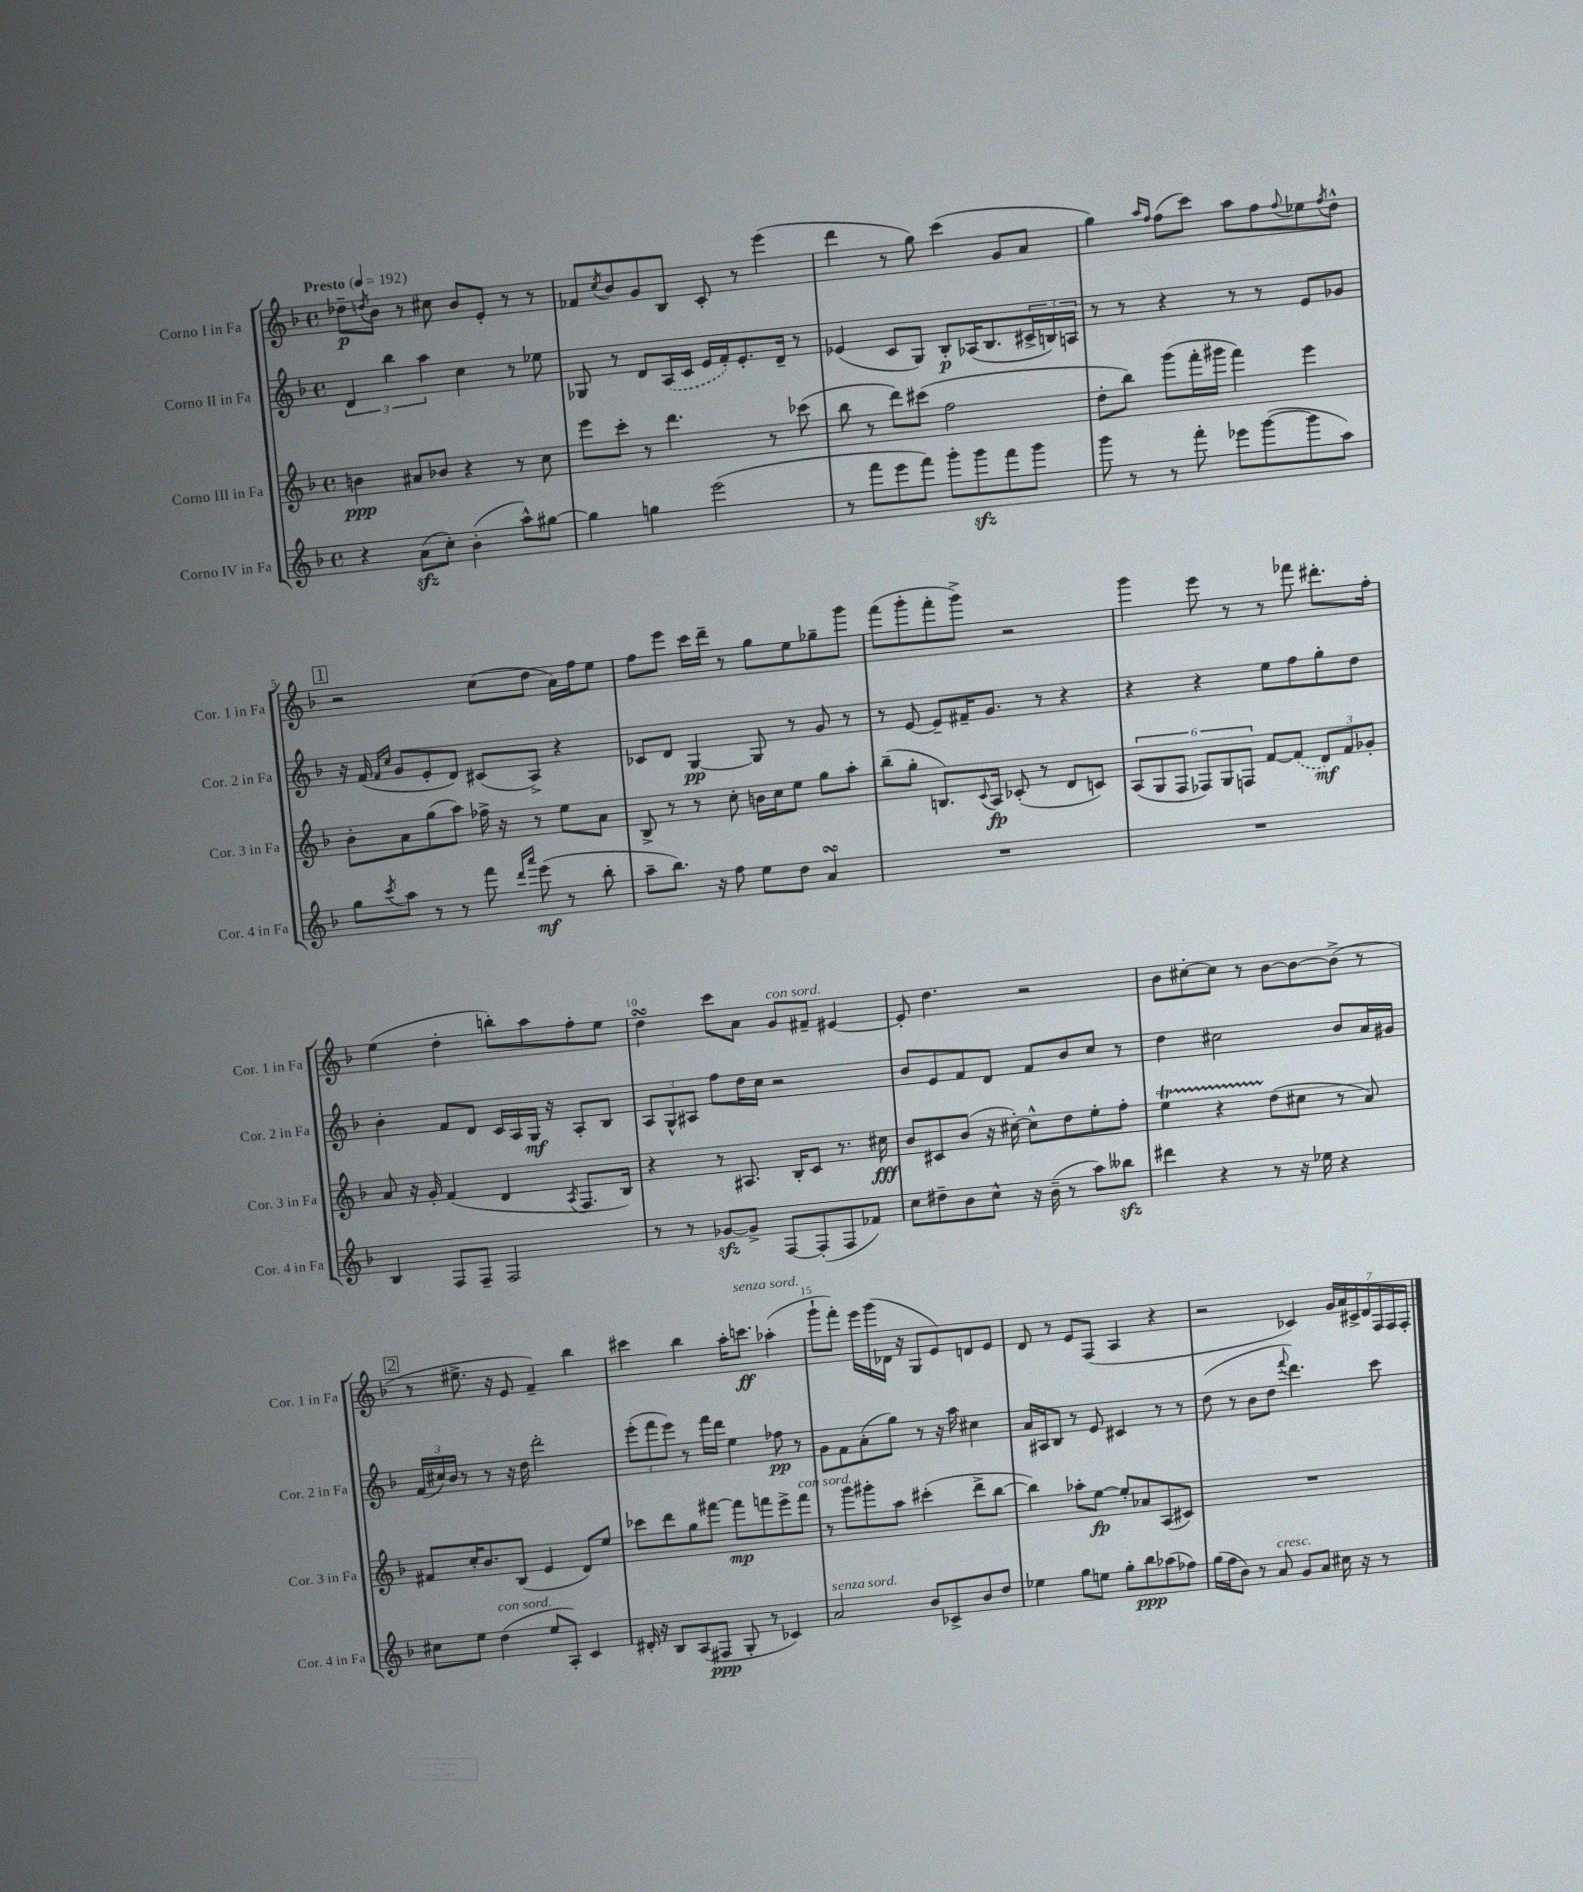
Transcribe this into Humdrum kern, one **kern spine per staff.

**kern	**dynam	**kern	**dynam	**kern	**dynam	**kern	**dynam
*part4	*part4	*part3	*part3	*part2	*part2	*part1	*part1
*staff4	*staff4	*staff3	*staff3	*staff2	*staff2	*staff1	*staff1
*I"Corno IV in Fa	*	*I"Corno III in Fa	*	*I"Corno II in Fa	*	*I"Corno I in Fa	*
*I'Cor. 4 in Fa	*	*I'Cor. 3 in Fa	*	*I'Cor. 2 in Fa	*	*I'Cor. 1 in Fa	*
*clefG2	*	*clefG2	*	*clefG2	*	*clefG2	*
*k[b-]	*	*k[b-]	*	*k[b-]	*	*k[b-]	*
*M4/4	*	*M4/4	*	*M4/4	*	*M4/4	*
*met(c)	*	*met(c)	*	*met(c)	*	*met(c)	*
*MM192	*	*MM192	*	*MM192	*	*MM192	*
=1	=1	=1	=1	=1	=1	=1	=1
!	!	!	!	!	!	!LO:TX:a:B:t=Presto	!
4r	.	4bn\	ppp	6d/	.	8dd-X~\L	p
.	.	.	.	.	.	8qddn/	.
.	.	.	.	.	.	8b-\J	.
.	.	.	.	6bb-\	.	.	.
(8azz\L	.	8a#X/L	.	.	.	8r	.
.	.	.	.	6aa\	.	.	.
8cc'\J)	.	8b-X/J	.	.	.	8cc#X\	.
(4b-'\	.	4r	.	4cc\	.	8b-/L	.
.	.	.	.	.	.	8e'/J	.
8aa^^\L)	.	8r	.	8r	.	8r	.
[8gg#X\J	.	8cc\	.	8ee-X\	.	8r	.
=2	=2	=2	=2	=2	=2	=2	=2
4gg#\]	.	8eee\L	.	8G-X/	.	8f-X/L	.
.	.	.	.	.	.	8qcc/	.
.	.	8ccc'\J	.	8r	.	8b-/	.
4ggn\	.	8r	.	8d/L	.	8g/	.
.	.	4.ddd\	.	(16A/L	.	8B-/J	.
.	.	.	.	16c/JJ	.	.	.
(2eee\	.	.	.	16e/LL	.	8c'/	.
.	.	.	.	16f'/J)	.	.	.
.	.	.	.	8.e'/	.	8r	.
.	.	8r	.	.	.	(4eee\	.
.	.	.	.	16d~/Jk	.	.	.
.	.	(8ccc-X\	.	8r	.	.	.
=3	=3	=3	=3	=3	=3	=3	=3
8r	.	8bb-\	.	(4e-X/	.	4ddd\	.
8fff\L	.	8r	.	.	.	.	.
8eee\	.	8ddd\L)	.	8c/L	.	8r	.
8fff\J)	.	(8ccc#X\J	.	8G/J)	.	8gg\)	.
8ggg'\L	.	2ff\	.	8B-'/L	p	(4ccc\	.
8gggzz\	.	.	.	(16A-X/K	.	.	.
.	.	.	.	8.B-/	.	.	.
8fff\	.	.	.	.	.	8g/L	.
8ggg\J	.	.	.	24c#X^/L	.	8a/J	.
.	.	.	.	24Bn/)	.	.	.
.	.	.	.	24An/JJ	.	.	.
=4	=4	=4	=4	=4	=4	=4	=4
8ggg\	.	8dd'\L	.	8r	.	4gg\)	.
8r	.	8bb-\J)	.	8r	.	.	.
.	.	.	.	.	.	16qqaa/LL	.
.	.	.	.	.	.	16qqff/JJ	.
8r	.	(8ggg\L	.	4r	.	(8ff\L	.
8fff'\	.	16fff'\L	.	.	.	8ccc\J)	.
.	.	16ggg#X\JJ	.	.	.	.	.
8eee-X\L	.	4fff\)	.	8r	.	8aa\L	.
([8ggg\	.	.	.	8r	.	8ff\	.
.	.	.	.	.	.	8qqff/	.
8ggg\]	.	4eee\	.	8e/L	.	8ee-X\	.
.	.	.	.	.	.	8qff/	.
8aa\J)	.	.	.	8g-X/J	.	8dd^^\J	.
!!LO:LB:g=z
!!LO:REH:place=s1:t=1
=5	=5	=5	=5	=5	=5	=5	=5
8gg\L	.	8b-'\L	.	16r	.	2r	.
.	.	.	.	(16f/	.	.	.
.	.	.	.	16qqf/LL	.	.	.
8qccc/	.	.	.	16qqcc/JJ	.	.	.
8aa\J	.	8a\	.	8g/L	.	.	.
8r	.	(8gg\	.	8e'/	.	.	.
8r	.	8aa\J)	.	8d/J)	.	.	.
8fff\	.	16ff-X^\	.	(8c#X/L	.	(8cc\L	.
.	.	16r	.	.	.	.	.
16qqddd/LL	.	.	.	.	.	.	.
16qqaaa/JJ	.	.	.	.	.	.	.
(8eee\	mf	8r	.	8A^/J)	.	8dd\J	.
8r	.	8ee\L	.	4r	.	16a\LL)	.
.	.	.	.	.	.	16ff\J	.
8bb-'\	.	8a\J	.	.	.	8ee\J	.
=6	=6	=6	=6	=6	=6	=6	=6
8aa~\L	.	8B-^/	.	8c-X/L	.	8ff\L	.
8.bb-\J)	.	8r	.	8d/J	.	8eee\J	.
.	.	8r	.	[4G/	pp	16ccc\LL	.
16r	.	.	.	.	.	16ddd~\JJ	.
8ff\	.	8cc'\	.	.	.	8r	.
8ee\L	.	16bn\LL	.	8G/]	.	8gg\L	.
.	.	16cc\J	.	.	.	.	.
8dd\J	.	8ee\J	.	8r	.	8ee\	.
4asSsS/	.	8gg\L	.	8g/	.	8gg-X~\	.
.	.	8aa'\J	.	8r	.	8ggg\J	.
=7	=7	=7	=7	=7	=7	=7	=7
1r	.	(8bb-~\L	.	8r	.	(8fff\L	.
.	.	8gg'\J	.	[8e/	.	8ggg'\	.
.	.	8.Bn/L)	.	8e~/L]	.	8fff'\	.
.	.	.	.	16f#X~/K	.	8ggg^\J)	.
.	.	8qqc/	.	.	.	.	.
.	.	16A/Jk	fp	8.g/J	.	.	.
.	.	(8c-X'/	.	.	.	2r	.
.	.	8r	.	8r	.	.	.
.	.	8d/L	.	4r	.	.	.
.	.	8cn/J)	.	.	.	.	.
=8	=8	=8	=8	=8	=8	=8	=8
1r	.	(12A/L	.	4r	.	4ggg\	.
.	.	12G/	.	.	.	.	.
.	.	12F/J	.	.	.	.	.
.	.	12F-X/L)	.	4r	.	8eee\	.
.	.	12G/	.	.	.	.	.
.	.	.	.	.	.	8r	.
.	.	12Fn/J	.	.	.	.	.
.	.	[8f/L	.	8ee\L	.	8r	.
.	.	(8f/J]	.	8ff\	.	8fff-X\	.
.	.	12d/L)	mf	8gg'\	.	8.ddd#X'\L	.
.	.	12f/	.	.	.	.	.
.	.	.	.	8dd\J	.	.	.
.	.	12g-X'/J	.	.	.	.	.
.	.	.	.	.	.	16ff'\Jk	.
!!LO:LB:g=z
=9	=9	=9	=9	=9	=9	=9	=9
4B-/	.	8a/	.	4b-'\	.	(4ee\	.
.	.	16r	.	.	.	.	.
.	.	16g'/	.	.	.	.	.
8F/L	.	(4f/	.	8f/L	.	4dd'\	.
8F~/J	.	.	.	8d/J	.	.	.
2F/	.	4d/	.	16c/LL	.	8bbn'\L)	.
.	.	.	.	16A/	.	.	.
.	.	.	.	16G/JJ	mf	8aa\	.
.	.	.	.	16r	.	.	.
.	.	8qA/	.	.	.	.	.
.	.	8.F/L	.	8A'/L	.	8ff'\	.
.	.	.	.	8B-/J	.	8ee\J	.
.	.	16B-/Jk)	.	.	.	.	.
=10	=10	=10	=10	=10	=10	=10	=10
8r	.	4r	.	12A/L	.	4ddsSSS\	.
.	.	.	.	12G^^/	.	.	.
8r	.	.	.	.	.	.	.
.	.	.	.	12A#X/J	.	.	.
[8g-Xzz/L	.	8r	.	8ff\L	.	8ccc\L	.
8g-^/J]	.	8.A#X/	.	16dd\L	.	8a\J	.
.	.	.	.	16cc\JJ	.	.	.
!	!	!	!	!	!	!LO:TX:a:i:t=con sord.	!
[8F/L	.	.	.	2r	.	8g/L	.
.	.	16B-'/KL	.	.	.	.	.
(8F'/]	.	8c/J	.	.	.	8f#X~/J	.
8F/	.	8.r	.	.	.	[4e#X/	.
8f-X/J)	.	.	.	.	.	.	.
.	.	16cc#X\	fff	.	.	.	.
=11	=11	=11	=11	=11	=11	=11	=11
8cc\L	.	8b-/L	.	8b-/L	.	8e#'/]	.
8dd#X~\	.	8c#X/	.	8e/	.	4.dd\	.
8b-\	.	(8b-/J	.	8f/	.	.	.
8cc^^\J	.	16r	.	8d/J	.	.	.
.	.	[16cc#X'\)	.	.	.	.	.
16r	.	8cc#^^\L]	.	8f/L	.	2r	.
(16b-~\	.	.	.	.	.	.	.
8r	.	8dd\	.	8b-/	.	.	.
8aa\L)	.	8ee'\	.	8cc/J	.	.	.
8bb--Xzz\J	.	8ff'\J	.	8r	.	.	.
=12	=12	=12	=12	=12	=12	=12	=12
4ddd#X\	.	4eet\	.	4dd\	.	8b-\L	.
.	.	.	.	.	.	[8cc#X'\	.
4r	.	4r	.	2cc#X\	.	8cc#\J]	.
.	.	.	.	.	.	8r	.
8r	.	(8dd\L	.	.	.	[8b-\L	.
16r	.	8cc#X\J	.	.	.	8b-\_	.
16ee-X\	.	.	.	.	.	.	.
4r	.	8r	.	8b-/L	.	(8b-^\J]	.
.	.	8a/)	.	16a/L	.	8r	.
.	.	.	.	16g#X/JJ	.	.	.
!!LO:LB:g=z
!!LO:REH:place=s1:t=2
=13	=13	=13	=13	=13	=13	=13	=13
8cc#X\L	.	8f#X/L	.	(24f/LL	.	8r	.
.	.	.	.	24cc#X/)	.	.	.
.	.	.	.	24b-/JJ	.	.	.
8ee\J	.	16cc'/K	.	8r	.	8.ee#X^\	.
.	.	8.b-/	.	.	.	.	.
!LO:TX:a:i:t=con sord.	!	!	!	!	!	!	!
(4dd\	.	.	.	8r	.	.	.
.	.	.	.	.	.	16r	.
.	.	(8B-/J	.	16r	.	8e/	.
.	.	.	.	16dd\	.	.	.
8ee/L	.	4e/	.	2ddd'\	.	4f~/)	.
8A'/J)	.	.	.	.	.	.	.
4c/	.	8d/L)	.	.	.	4bb-\	.
.	.	8ee/J	.	.	.	.	.
=14	=14	=14	=14	=14	=14	=14	=14
16d#X'/	.	8ccc-X\L	.	(12eee'\L	.	4ccc#X\	.
16r	.	.	.	.	.	.	.
.	.	.	.	12fff\	.	.	.
8B-/L	.	8ddd\	.	.	.	.	.
.	.	.	.	12eee\J)	.	.	.
(8A/	.	8gg\	.	8r	.	4bb-\	.
8F#X/J	ppp	[8fff#X\J	.	16fff\LL	.	.	.
.	.	.	.	16ddd\JJ	.	.	.
8G'/	.	8fff#\L]	mp	4ee\	.	16aa'\KL	.
!	!	!	!	!	!	!LO:TX:a:i:t=senza sord.	!
.	.	.	.	.	.	8.cccn\J	ff
8r	.	8fffn\	.	.	.	.	.
4c-X/)	.	8eee^\	.	8ff-X\	pp	(4aa-X'\	.
!	!	!LO:TX:a:i:t=con sord.	!	!	!	!	!
.	.	8fff\J	.	8r	.	.	.
=15	=15	=15	=15	=15	=15	=15	=15
!LO:TX:a:i:t=senza sord.	!	!	!	!	!	!	!
2a/	.	8r	.	8g\L	.	8ggg`\L	.
.	.	8ggg\L	.	8f\	.	8fff'\J)	.
.	.	8ggg#X'\	.	(8a'\	.	16eee\LL	.
.	.	.	.	.	.	(16ggg\	.
.	.	8aa\J	.	8gg\J)	.	16d-X\JJ	.
.	.	.	.	.	.	16r	.
8b-/L	.	(4ccc#X'\	.	8r	.	8G/L	.
8c-X^/	.	.	.	16r	.	8e/)	.
.	.	.	.	16aa\	.	.	.
8b-/	.	8ddd^\L	.	4cc#X\	.	8dn/	.
8dd/J	.	[8bb-\J	.	.	.	8e/J	.
=16	=16	=16	=16	=16	=16	=16	=16
4ee-X\	.	4bb-\])	.	16a/LL	.	8d/	.
.	.	.	.	16A#X/J	.	.	.
.	.	.	.	8B-/J	.	8r	.
8gg\L	.	8aa-X'\L	.	8r	.	8e/L	.
8een\J	.	[8ee\J	fp	8e/	.	(8F/J	.
8gg'\L	.	8ee'/L]	.	4c#X/	.	4A/	.
8bb-\	ppp	8a-X/	.	.	.	.	.
(8aa-X\	.	(8A/	.	8r	.	4r	.
8ff-X\J)	.	8c#X/J)	.	8r	.	.	.
=17	=17	=17	=17	=17	=17	=17	=17
(16gg\LL	.	1r	.	(8dd\	.	2r	.
16ff\J	.	.	.	.	.	.	.
8b-\J)	.	.	.	8r	.	.	.
8r	.	.	.	8b-\L	.	.	.
!LO:TX:a:i:t=cresc.	!	!	!	!	!	!	!
8a/	.	.	.	8dd\J	.	.	.
.	.	.	.	8qqfff/	.	.	.
8g/L	.	.	.	4.ddd\)	.	4c-X/)	.
8a/J	.	.	.	.	.	.	.
16cc#X\	.	.	.	.	.	28g/LL	.
.	.	.	.	.	.	28a/	.
16r	.	.	.	.	.	.	.
.	.	.	.	.	.	28c#X^/	.
.	.	.	.	.	.	28d/	.
8r	.	.	.	8ccc\	.	.	.
.	.	.	.	.	.	28F/	.
.	.	.	.	.	.	28F/	.
.	.	.	.	.	.	28F'/JJ	.
==	==	==	==	==	==	==	==
*-	*-	*-	*-	*-	*-	*-	*-
